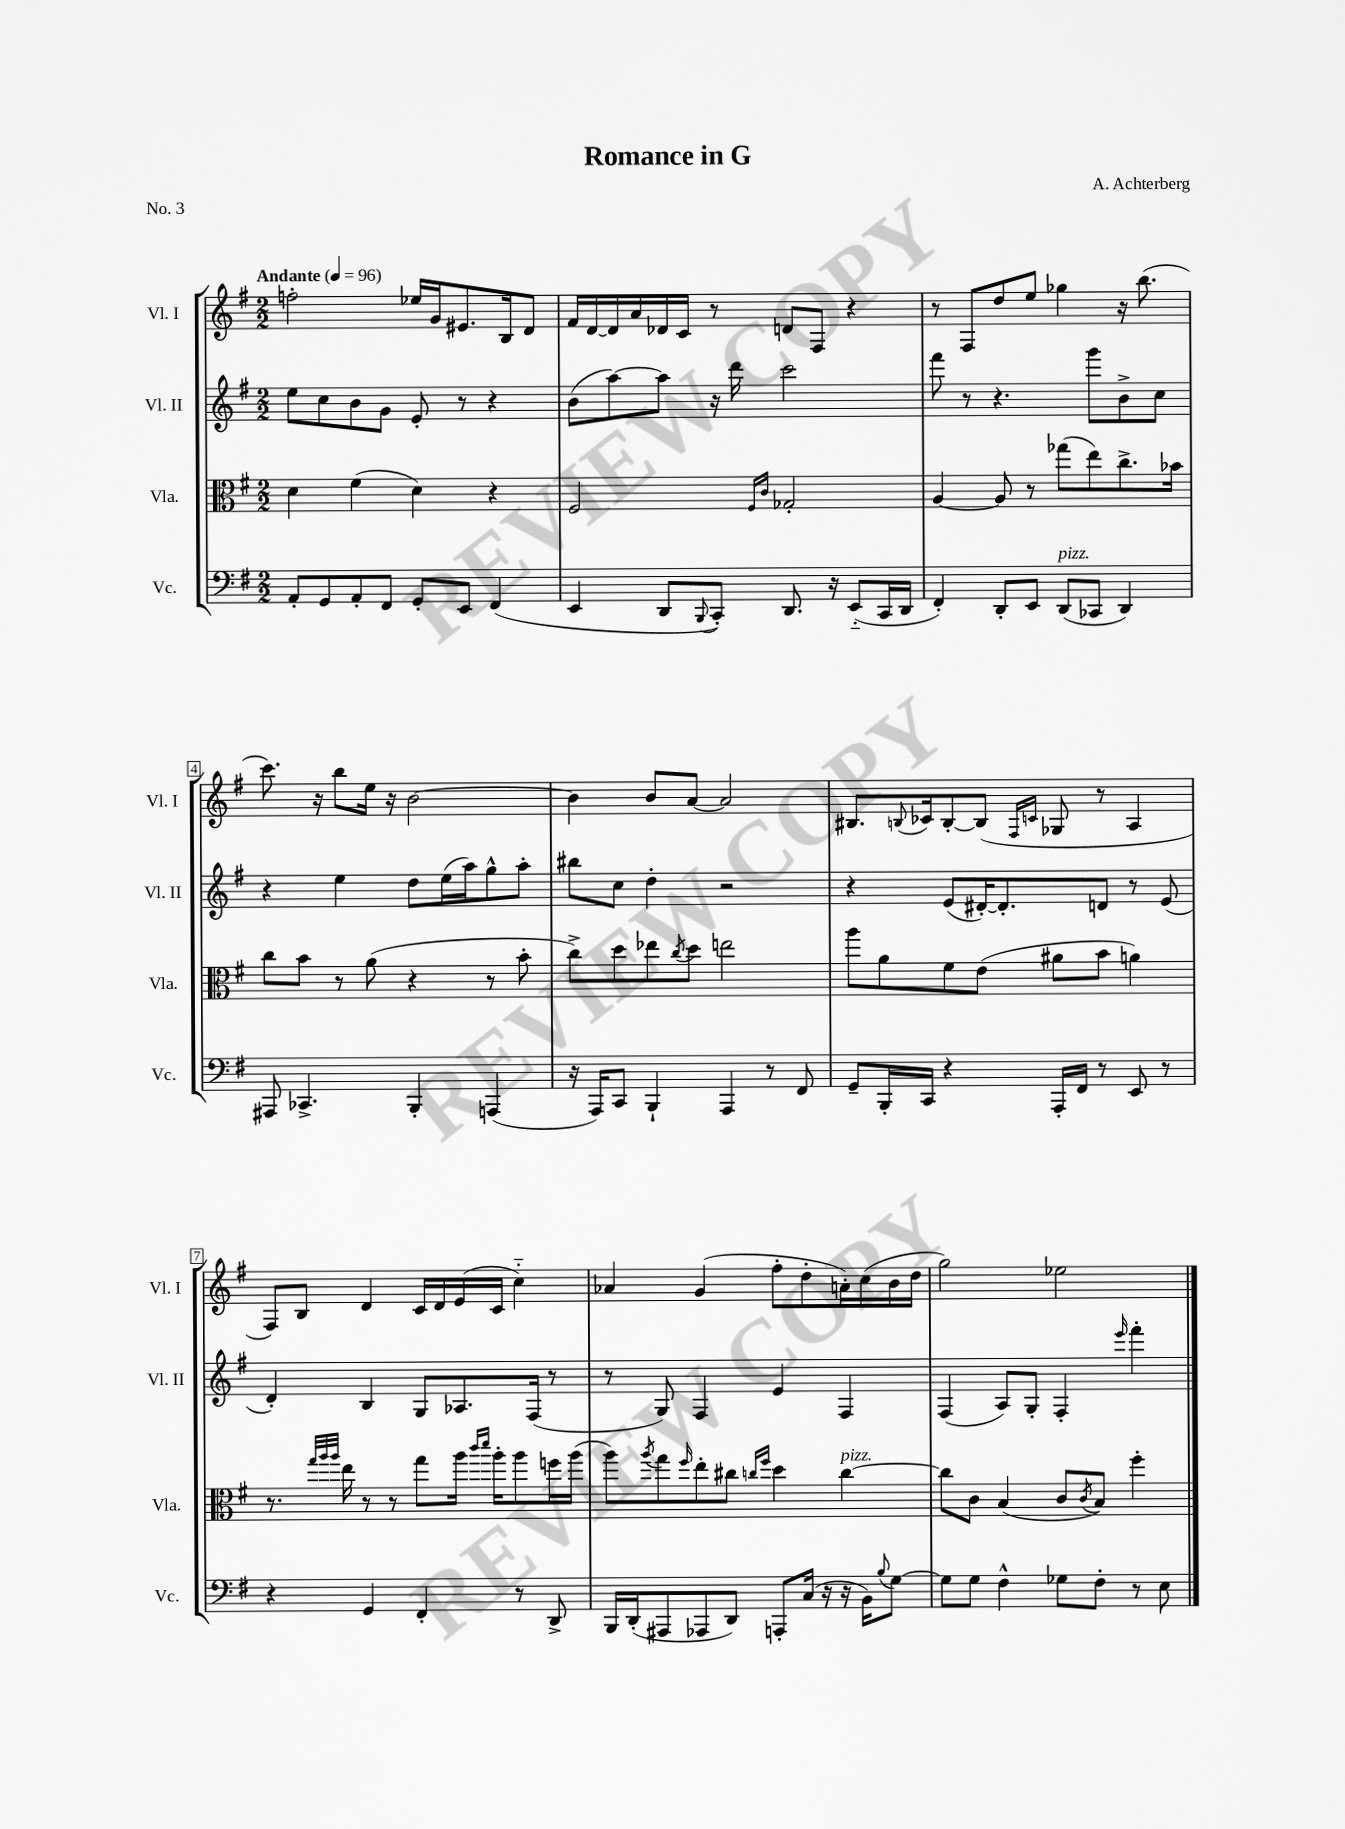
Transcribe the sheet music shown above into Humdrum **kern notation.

**kern	**kern	**kern	**kern
*staff4	*staff3	*staff2	*staff1
*clefF4	*clefC3	*clefG2	*clefG2
*k[f#]	*k[f#]	*k[f#]	*k[f#]
*M2/2	*M2/2	*M2/2	*M2/2
*MM96	*MM96	*MM96	*MM96
8AA'	4d	8ee	2ff'
8GG	.	8cc	.
8AA'	(4f#	8b	.
8FF#	.	8g	.
8GG'	4d)	8e'	16ee-
.	.	.	16g
8EE	.	8r	8.e#
(4FF#	4r	4r	.
.	.	.	16B
.	.	.	8d
=	=	=	=
4EE	2F#	(8b	16f#
.	.	.	[16d
.	.	[8aa)	16d]
.	.	.	16a
8DD	.	8aa]	16d-
.	.	.	16c
8qqBBB	.	.	.
8CC')	.	16r	8r
.	.	16ddd	.
.	16qqF#	.	.
.	16qqc	.	.
8.DD	2G-'	2ccc	8d
.	.	.	8F#
16r	.	.	.
(8EE'~	.	.	4r
16CC	.	.	.
16DD	.	.	.
=	=	=	=
4FF#')	[4A	8fff#	8r
.	.	8r	8F#
8DD'	8A]	4.r	8dd
8EE	8r	.	8ee
(8DD	(8gg-	.	4gg-
8CC-	8ee)	8ggg	.
4DD)	8.cc^	8b^	16r
.	.	.	(8.bb
.	.	8cc	.
.	16b-	.	.
=	=	=	=
8AAA#	8cc	4r	8.ccc)
4.CC-^	8b	.	.
.	.	.	16r
.	8r	4ee	8bb
.	(8a	.	16ee
.	.	.	16r
4BBB'	4r	8dd	[2b
.	.	(16ee	.
.	.	16aa)	.
(4AAA	8r	8gg^^	.
.	8b'	8aa'	.
=	=	=	=
16r	8cc^)	8bb#	4b]
16AAA)	.	.	.
8CC	8dd	8cc	.
4BBB`	8ee-	4dd'	8b
.	8qcc	.	.
.	8dd	.	[8a
4AAA	2ee	2r	2a]
8r	.	.	.
8FF#	.	.	.
=	=	=	=
8GG~	8aa	4r	8.B#
16BBB'	8a	.	.
.	.	.	8qqB
16CC	.	.	16c-
4r	8f#	(8e	[8B'
.	(8e	[16d#')	(8B]
.	.	8.d#']	.
.	.	.	16qqF#
.	.	.	16qqc
16AAA'	8a#	.	8G-
16FF#	.	.	.
8r	8b	8d	8r
8EE	4a)	8r	4A
8r	.	(8e	.
=	=	=	=
4r	8.r	4d')	8F#)
.	.	.	8B
.	32qqgg	.	.
.	32qqaa	.	.
.	32qqaa	.	.
.	16ee	.	.
4GG	8r	4B	4d
.	8r	.	.
4FF#'	8gg	8G	16c
.	.	.	16d
.	16aa	8.A-	(16e
.	16qqccc	.	.
.	16qqddd	.	.
.	16aa'	.	16c
8r	8aa	.	4cc'~)
.	.	(16F#	.
8DD^	16ff	8r	.
.	(16aa	.	.
=	=	=	=
16BBB	8aa)	8r	4a-
(16DD'	.	.	.
.	8qaa	.	.
8AAA#	8gg	8G)	.
.	16qqff#	.	.
8AAA-	8ee'	4F#	(4g
8DD)	8cc#	.	.
.	16qqcc	.	.
.	16qqff#	.	.
8AAA'	4dd	4e	8ff#'
(16C	.	.	8dd'
16r	.	.	.
16r	[4cc	4F#	16a')
16BB)	.	.	(16cc
8qqB	.	.	.
[8G	.	.	16b
.	.	.	16dd
=	=	=	=
8G]	8cc]	(4F#	2gg)
8G	8c	.	.
4F#^^	(4B	8A)	.
.	.	8G'	.
8G-	8c	4F#'	2ee-
.	8qc	.	.
8F#'	8B)	.	.
.	.	16qqeee	.
8r	4ff#'	4fff#'	.
8E	.	.	.
==	==	==	==
*-	*-	*-	*-
